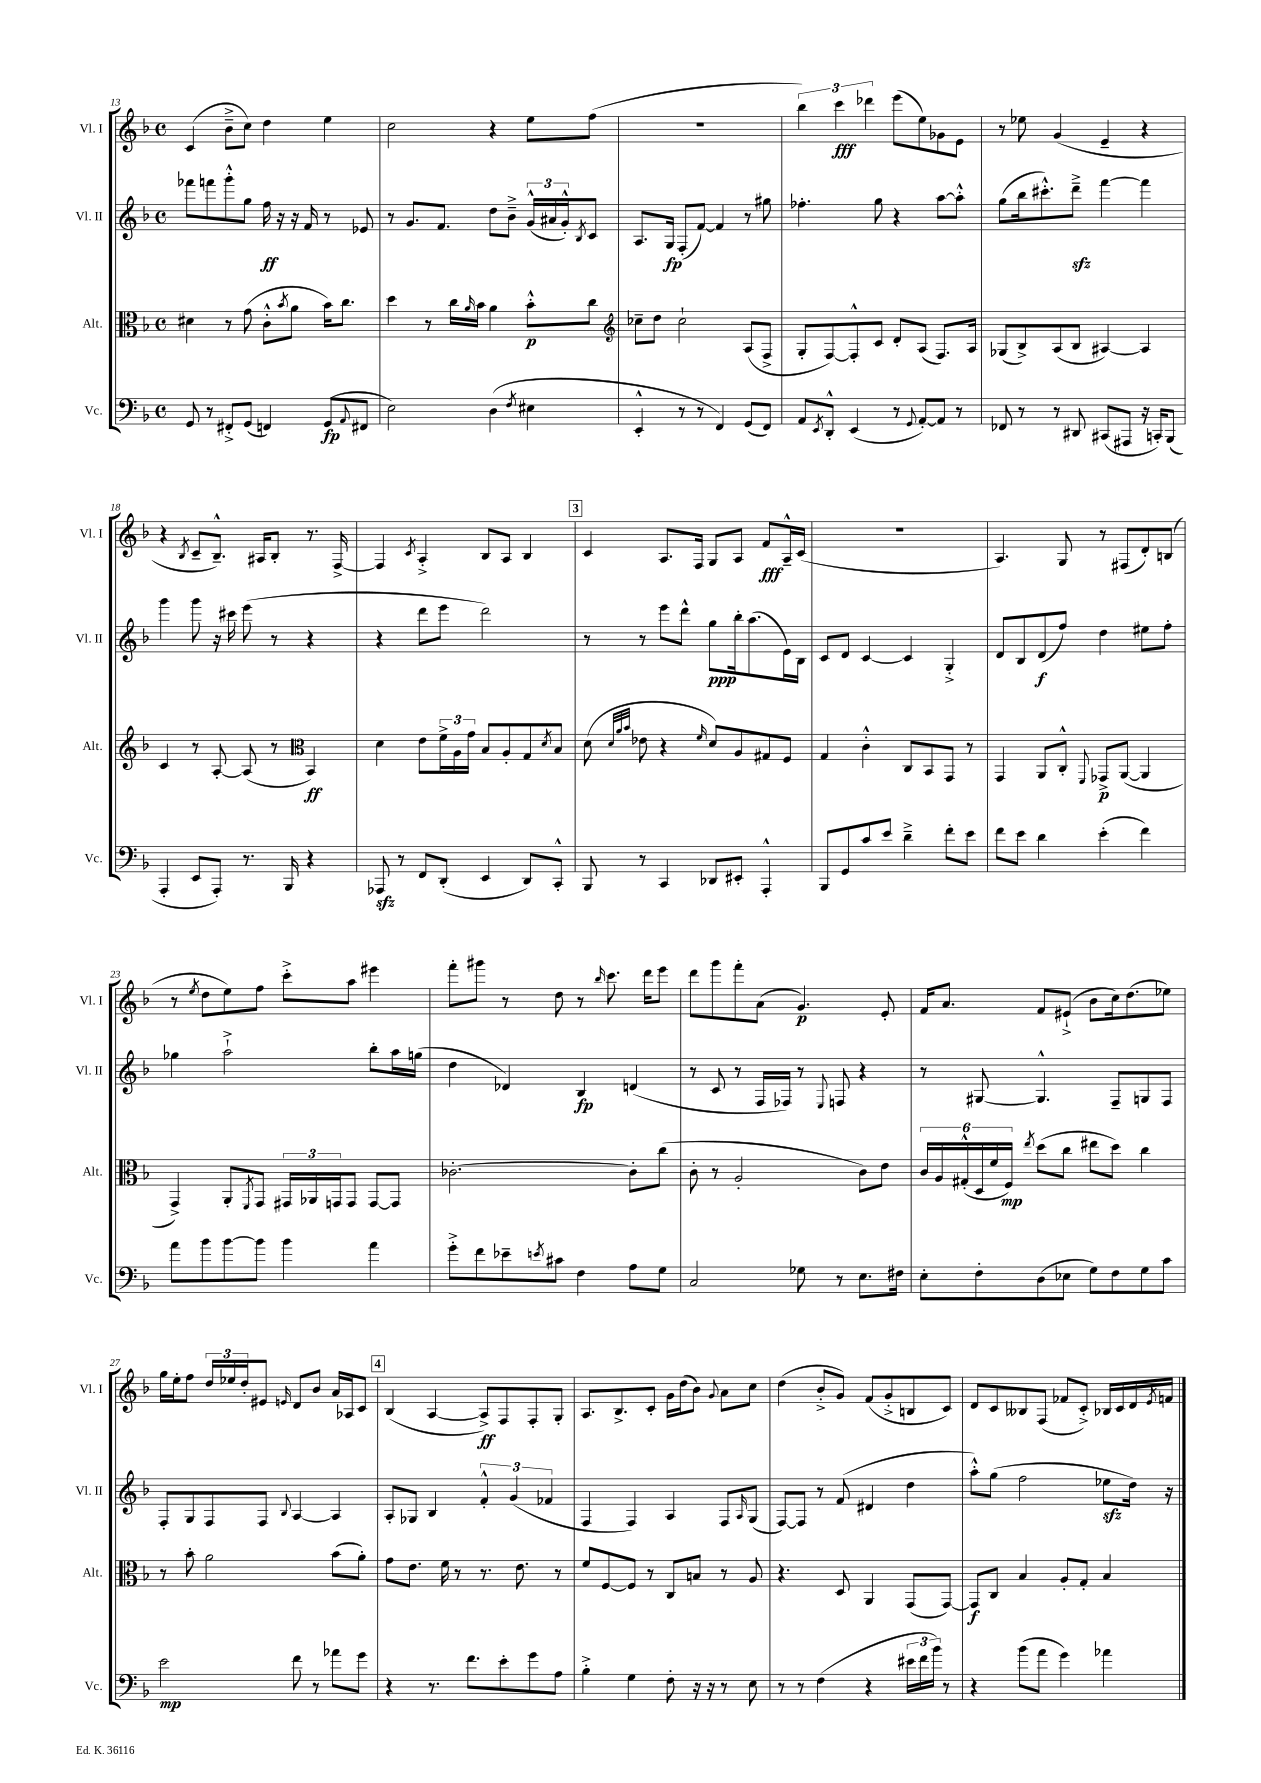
<<
\new StaffGroup <<
\new Staff = "s0" \with { instrumentName = "Vl. I" shortInstrumentName = "Vl. I" } {
    \clef treble \key f \major \defaultTimeSignature \time 4/4
    c'4( bes'8---> c''8) d''4 e''4 |
    c''2 r4 e''8 f''8( |
    R1 |
    \tuplet 3/2 { bes''4) c'''4\fff des'''4 } e'''8( e''8) ges'8 e'8 |
    r8 ees''8 g'4( e'4-- r4 |
    r4 \acciaccatura { bes8 } c'8-- bes8.---^) ais16 bes8-. r8. f16~-> |
    f4 \acciaccatura { c'8 } a4-.-> bes8 a8 bes4 |
    \mark \markup { \box "3" } c'4 a8. f16 g8 a8 f'8\fff a16---^ c'16( |
    R1 |
    a4.) g8 r8 fis8( d'8-.) b8( |
    r8 \acciaccatura { e''8 } d''8 e''8) f''8 c'''8-.-> a''8 eis'''4 |
    f'''8-. gis'''8 r8 d''8 r8 \grace { bes''16 } c'''8. d'''16 e'''8 |
    d'''8 g'''8 f'''8-. a'8( g'4.\p) e'8-. |
    f'16 a'8. f'8 eis'8-!->( bes'8 c''16) d''8.( ees''8) |
    g''16 e''16-. f''8 \tuplet 3/2 { d''16 ees''16 d''16-. } eis'8 \grace { e'16 } d'8 bes'8 a'16 aes16 c'8 |
    \mark \markup { \box "4" } bes4( a4~ a8->\ff) f8 f8-. g8-. |
    a8. bes8.-> c'8-. g'16 d''16( bes'8) \appoggiatura { g'8 } a'8 c''8 |
    d''4( bes'8-.-> g'8) f'8( g'8-.-> b8 c'8) |
    d'8 c'8 beses8 f8( fes'8 c'8-.->) bes16 c'16 d'16 \acciaccatura { e'8 } f'16 \bar "|." |
}
\new Staff = "s1" \with { instrumentName = "Vl. II" shortInstrumentName = "Vl. II" } {
    \clef treble \key f \major \defaultTimeSignature \time 4/4
    fes'''8 f'''8 g'''8-.-^ g''8 f''16\ff r16 r16 f'16 r8 ees'8 |
    r8 g'8. f'8. d''8 bes'8---> \tuplet 3/2 { g'16-^( ais'16 g'16-.-^) } \acciaccatura { bes8 } c'8 |
    a8. g16\fp f8-.( f'8~) f'4 r8 gis''8 |
    fes''4.-. g''8 r4 a''8~ a''8-.-^ |
    g''8( bes''16 cis'''8.-.-^) d'''8--->\sfz f'''4~ f'''4 |
    g'''4 g'''8 r16 cis'''16 e'''8( r8 r4 |
    r4 d'''8 e'''8 d'''2) |
    \mark \markup { \box "3" } r8 r8 e'''8 d'''8-^ g''8\ppp bes''16-. a''8.( e'16) bes16 |
    c'8 d'8 c'4~ c'4 g4-.-> |
    d'8 bes8 d'8\f( f''8) d''4 eis''8 f''8-. |
    ges''4 a''2-!-> bes''8-. a''16 g''16( |
    d''4 des'4) bes4\fp d'4( |
    r8 c'8 r8 f16 fes16) r8 \appoggiatura { e8 } f8 r4 |
    r8 gis8~ gis4.-^ f8-- g8 f8 |
    f8-. g8 f8 f8 \appoggiatura { bes8 } a4~ a4 |
    \mark \markup { \box "4" } a8-. ges8 bes4 \tuplet 3/2 { f'4-.-^ g'4( fes'4 } |
    f4 f4) a4 f8 \grace { a16 } g8( |
    f8~) f8 r8 f'8( dis'4 d''4 |
    a''8-.-^) g''8( f''2 ees''8\sfz d''16) r16 \bar "|." |
}
\new Staff = "s2" \with { instrumentName = "Alt." shortInstrumentName = "Alt." } {
    \clef alto \key f \major \defaultTimeSignature \time 4/4
    dis'4 r8 g'8( c'8-.-^ \acciaccatura { bes'8 } a'8 bes'16) c''8. |
    d''4 r8 c''16 \grace { a'16 } bes'16 a'4 bes'8-.-^\p c''8 |
    \clef treble ces''8-- d''8 ces''2-! a8( f8-> |
    g8-. f8~) f8-.-^ c'8 d'8-. a8( f8.) a16 |
    ges8( bes8->) a8( bes8 ais4~) ais4 |
    c'4 r8 a8~-. a8( r8 \clef alto bes,4\ff) |
    d'4 e'8 \tuplet 3/2 { f'16-> a16 g'16 } bes8 a8-. g8 \acciaccatura { d'8 } bes8 |
    \mark \markup { \box "3" } d'8( \grace { d'32 a'32 bes'32 } ees'8 r4 \grace { f'16 } d'8) a8 gis8 f8 |
    g4 c'4-.-^ c8 bes,8 g,8 r8 |
    g,4 a,8 c8-.-^ \appoggiatura { f,8 } ges,8->\p a,8~( a,4 |
    g,4->) a,8-. \acciaccatura { f,8 } g,8 \tuplet 3/2 { gis,16 aes,16 g,16 } g,8 g,8~ g,8 |
    ces'2.~-. ces'8-. c''8( |
    c'8-. r8 a2-. c'8) e'8 |
    \tuplet 6/4 { c'16 a16 gis16-.-^( d16 f'16 f16\mp) } \acciaccatura { e''8 } d''8( c''8 eis''8 d''8) c''4 |
    r8 bes'8-. a'2 bes'8( a'8-.) |
    \mark \markup { \box "4" } g'8 e'8. f'16 r8 r8. e'8. r8 |
    f'8 f8~ f8 r8 c8 b8 r8 a8 |
    r4. d8 a,4 g,8( g,8~) |
    g,8\f c8 bes4 a8-. g8-. bes4 \bar "|." |
}
\new Staff = "s3" \with { instrumentName = "Vc." shortInstrumentName = "Vc." } {
    \clef bass \key f \major \defaultTimeSignature \time 4/4
    g,8 r8 fis,8-.-> g,8( f,4) g,8\fp( \appoggiatura { a,8 } fis,8 |
    e2) d4( \acciaccatura { f8 } eis4 |
    e,4-.-^ r8 r8 f,4) g,8( f,8) |
    a,8 \acciaccatura { e,8 } d,8-.-^ e,4( r8 \appoggiatura { g,8 } a,8~-.) a,8 r8 |
    fes,8 r8 r8 dis,8 cis,8( ais,,8 r16 c,16-.) bes,,8( |
    a,,4-. e,8 a,,8-.) r8. bes,,16 r4 |
    aes,,8\sfz r8 f,8 d,8-.( e,4 d,8) c,8-.-^ |
    \mark \markup { \box "3" } bes,,8 r8 c,4 des,8 eis,8-. a,,4-.-^ |
    bes,,8 g,8 c'8 e'8 d'4---> f'8-. e'8 |
    f'8 e'8 d'4 e'4-.( f'4) |
    a'8 bes'8 bes'8~ bes'8 bes'4 a'4 |
    g'8-.-> f'8 ees'8-- \acciaccatura { e'8 } cis'8 f4 a8 g8 |
    c2 ges8 r8 e8. fis16 |
    e8-. f8-. d8( ees8 g8) f8 g8 c'8 |
    e'2\mp f'8 r8 aes'8 g'8 |
    \mark \markup { \box "4" } r4 r8. f'8. e'8-. g'8 a8 |
    bes4-.-> g4 f8-. r16 r16 r8 e8 |
    r8 r8 f4( r4 \tuplet 3/2 { eis'16 f'16 bes'16) } r8 |
    r4 bes'8( a'8 g'4) aes'4 \bar "|." |
}
>>
>>
\layout { \context { \Score currentBarNumber = #13 } }
